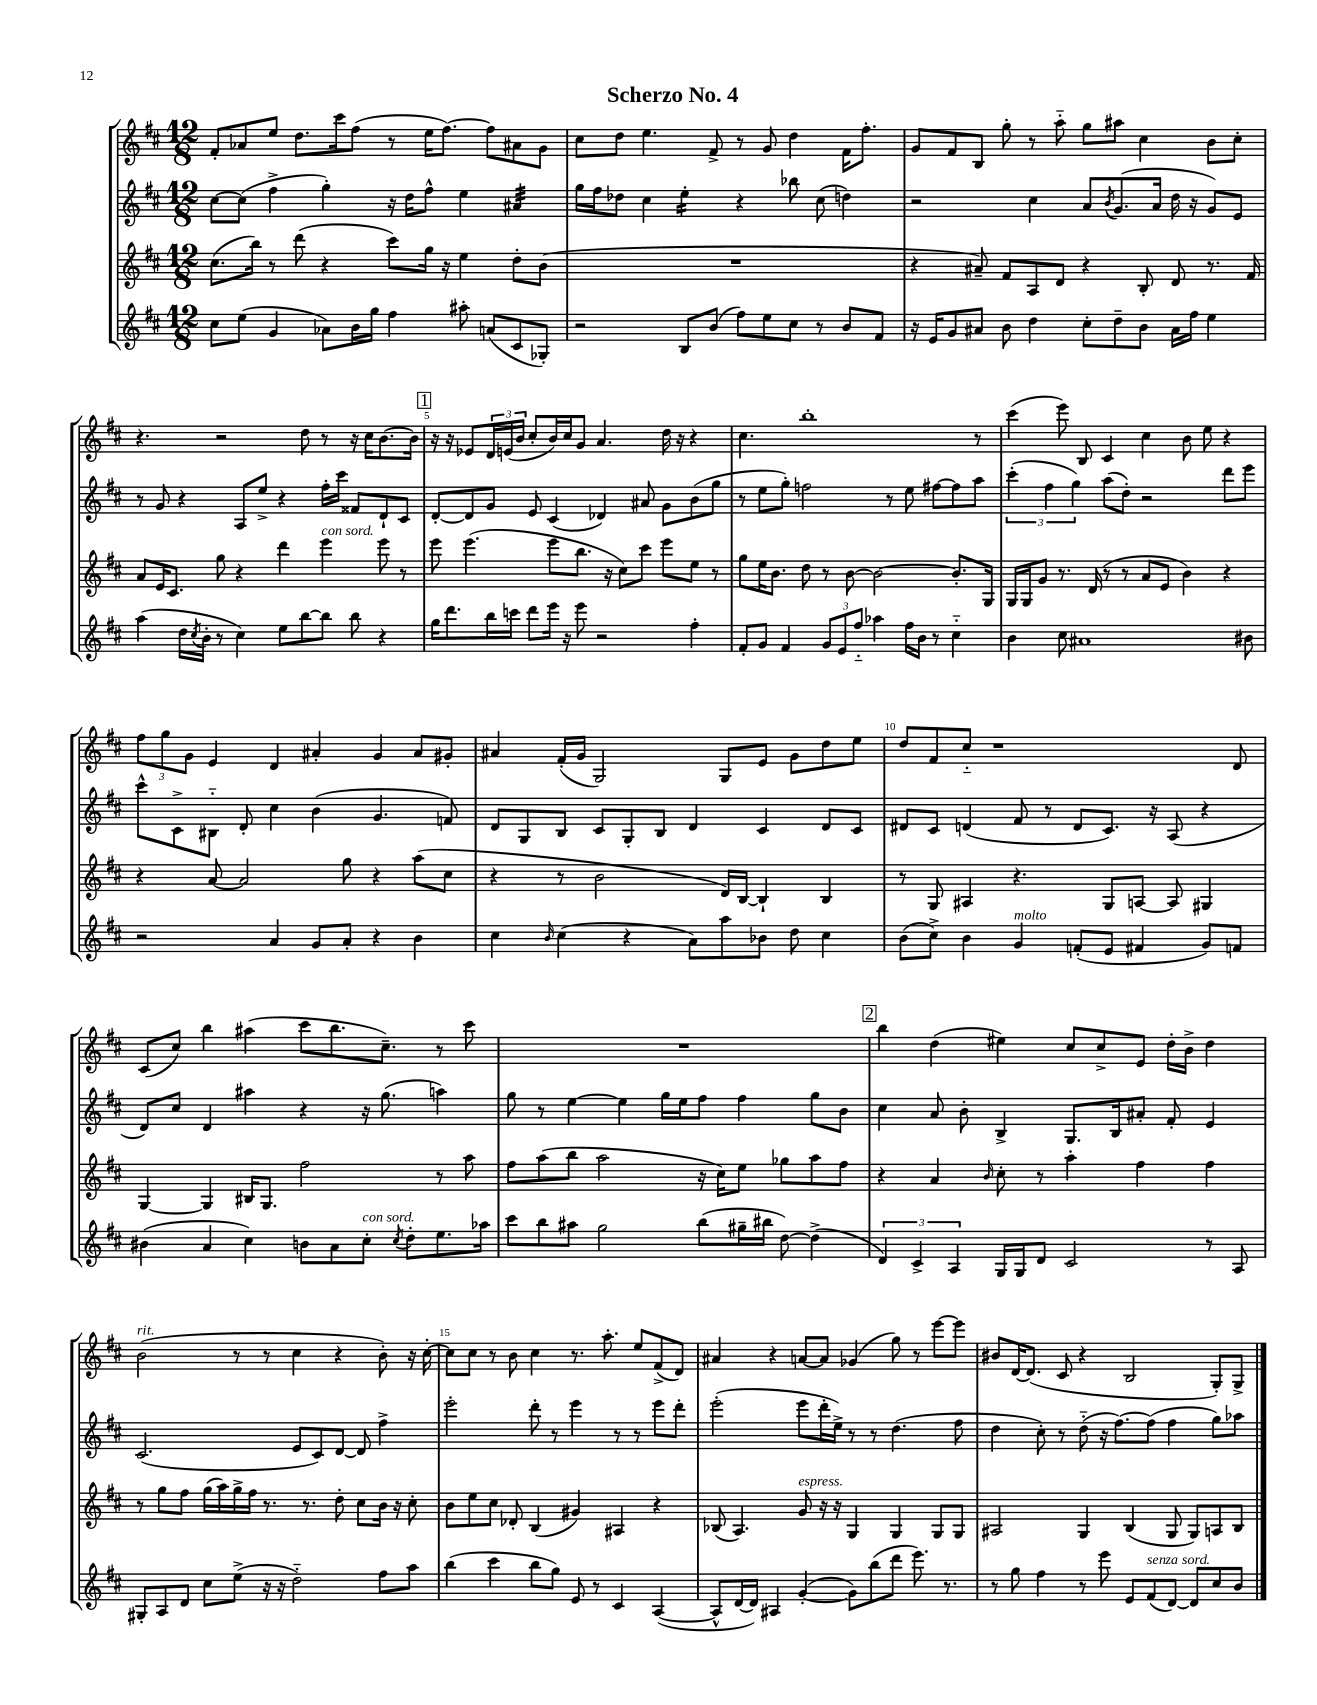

**kern	**kern	**kern	**kern
*staff4	*staff3	*staff2	*staff1
*clefG2	*clefG2	*clefG2	*clefG2
*k[f#c#]	*k[f#c#]	*k[f#c#]	*k[f#c#]
*M12/8	*M12/8	*M12/8	*M12/8
8cc#	(8.cc#	[8cc#	8f#'
(8ee	.	(8cc#]	8a-
.	16bb)	.	.
4g	8r	4ff#^	8ee
.	(8ddd	.	8.dd
8a-)	4r	4gg')	.
.	.	.	16ccc#
16b	.	.	(8ff#
16gg	.	.	.
4ff#	8ccc#)	16r	8r
.	.	16dd	.
.	16gg	8ff#^^	16ee
.	16r	.	[8.ff#)
8aa#'	4ee	4ee	.
(8a	.	.	8ff#]
8c#	8dd'	4a#	8a#
8G-')	(8b	.	8g
=	=	=	=
2r	1.r	16gg	8cc#
.	.	16ff#	.
.	.	8dd-	8dd
.	.	4cc#	4.ee
8B	.	4ee'	.
(8b	.	.	8f#^
8ff#)	.	4r	8r
8ee	.	.	8g
8cc#	.	8bb-	4dd
8r	.	(8cc#	.
8b	.	4dd)	16f#
.	.	.	8.ff#'
8f#	.	.	.
=	=	=	=
16r	4r	2r	8g
16e	.	.	.
8g	.	.	8f#
8a#	8a#~)	.	8B
8b	8f#	.	8gg'
4dd	8A	4cc#	8r
.	8d	.	8aa'~
8cc#'	4r	8a	8gg
.	.	8qb	.
8dd~	.	(8.g	8aa#
8b	8B'	.	4cc#
.	.	16a	.
16a#	8d	16dd	.
16ff#	.	16r	.
4ee	8.r	8g)	8b
.	.	8e	8cc#'
.	16f#	.	.
=	=	=	=
(4aa	8a	8r	4.r
.	16e	8g	.
.	8.c#	.	.
16dd	.	4r	.
8qcc#	.	.	.
16b'	.	.	.
8r	8gg	.	2r
4cc#)	4r	8A	.
.	.	8ee^	.
8ee	4ddd	4r	.
[8bb	.	.	8dd
8bb]	4eee	16ff#'	8r
.	.	16ccc#	.
8bb	.	8f##	16r
.	.	.	16cc#
4r	8eee	8d`	[8.b
.	8r	8c#	.
.	.	.	16b]
=	=	=	=
16gg	8eee	[8d'	16r
8.ddd	.	.	16r
.	(4.eee	8d]	8e-
16bb	.	8g	24d
.	.	.	(24e
16ccc	.	.	.
.	.	.	24b
8ddd	.	8e	8cc#'
16eee	8eee	(4c#	16b)
16r	.	.	16cc#
8eee	8.bb	.	8g
2r	.	4d-)	4.a
.	16r	.	.
.	8cc#)	.	.
.	8ccc#	8a#	.
.	8eee	8g	16dd
.	.	.	16r
4ff#'	8ee	(8b	4r
.	8r	8gg	.
=	=	=	=
8f#'	8gg	8r	4.cc#
8g	16ee	8ee	.
.	8.b	.	.
4f#	.	8gg')	.
.	8dd	2ff	1bb'
12g	8r	.	.
12e	.	.	.
.	[8b	.	.
12ff#'~	.	.	.
4aa-	2b_	.	.
.	.	8r	.
16ff#	.	8ee	.
16b	.	.	.
8r	.	[8ff#	.
4cc#'~	8.b']	8ff#]	.
.	.	8aa	8r
.	16G	.	.
=	=	=	=
4b	16G	(6ccc#'	(4ccc#
.	16G	.	.
.	8g	.	.
.	.	6ff#	.
8cc#	8.r	.	8eee)
.	.	6gg)	.
1a#	.	.	8B
.	(16d	.	.
.	8r	(8aa	4c#
.	8r	8dd')	.
.	8a	2r	4cc#
.	8e	.	.
.	4b)	.	8b
.	.	.	8ee
.	4r	8ddd	4r
8b#	.	8eee	.
=	=	=	=
2r	4r	8ccc#^^	12ff#
.	.	.	12gg
.	.	8c#^	.
.	.	.	12g
.	[8a	8B#'~	4e
.	2a]	8d'	.
4a	.	4cc#	4d
8g	.	(4b	4a#'
8a'	8gg	.	.
4r	4r	4.g	4g
4b	(8aa	.	8a#
.	8cc#	8f)	8g#'
=	=	=	=
4cc#	4r	8d	4a#
.	.	8G	.
16qqb	.	.	.
(4cc#	8r	8B	(16f#'
.	.	.	16g
.	2b	8c#	2G)
4r	.	8G'	.
.	.	8B	.
8a)	.	4d	.
8aa	16d)	.	8G
.	[16B	.	.
8b-	4B`]	4c#	8e
8dd	.	.	8g
4cc#	4B	8d	8dd
.	.	8c#	8ee
=	=	=	=
(8b	8r	8d#	8dd
8cc#^)	8G	8c#	8f#
4b	4A#	(4d	8cc#'~
.	.	.	1r
4g	4.r	8f#	.
.	.	8r	.
(8f'	.	8d	.
8e	8G	8.c#)	.
4f#	[8A	.	.
.	.	16r	.
.	8A]	(8A	.
8g)	4G#	4r	.
8f	.	.	8d
=	=	=	=
(4b#	[4G	8d)	(8c#
.	.	8cc#	8cc#)
4a	4G]	4d	4bb
4cc#)	16B#	4aa#	(4aa#
.	8.G	.	.
8b	2ff#	4r	8ccc#
8a	.	.	8.bb
8cc#'	.	16r	.
.	.	(8.gg	8.cc#~)
8qcc#	.	.	.
8dd'	.	.	.
8.ee	8r	4aa)	8r
.	8aa	.	8ccc#
16aa-	.	.	.
=	=	=	=
8ccc#	8ff#	8gg	1.r
8bb	(8aa	8r	.
8aa#	8bb	[4ee	.
2gg	2aa	.	.
.	.	4ee]	.
.	.	16gg	.
.	.	16ee	.
(8bb	16r	8ff#	.
.	16cc#)	.	.
16gg#~	8ee	4ff#	.
16bb#	.	.	.
[8dd)	8gg-	.	.
(4dd^]	8aa	8gg	.
.	8ff#	8b	.
=	=	=	=
6d)	4r	4cc#	4bb
6c#^	.	.	.
.	4a	8a	(4dd
6A	.	.	.
.	.	8b'	.
.	16qqb	.	.
16G	8cc#'	4B^	4ee#)
16G	.	.	.
8d	8r	.	.
2c#	4aa'	8.G	8cc#
.	.	.	8cc#^
.	.	16B	.
.	4ff#	8a#'	8e
.	.	8f#'	16dd'
.	.	.	16b^
8r	4ff#	4e	4dd
8A	.	.	.
=	=	=	=
8G#'	8r	(2.c#	(2b
8A	8gg	.	.
8d	8ff#	.	.
8cc#	(16gg	.	.
.	16aa)	.	.
(8ee^	16gg^	.	8r
.	16ff#	.	.
16r	8.r	.	8r
16r	.	.	.
2dd'~)	.	8e	4cc#
.	8.r	.	.
.	.	8c#)	.
.	8dd'	[8d	4r
.	8cc#	8d]	.
8ff#	16b	4ff#^	8b')
.	16r	.	.
8aa	8cc#'	.	16r
.	.	.	[16cc#'
=	=	=	=
(4bb	8b	2eee'	8cc#]
.	8ee	.	8cc#
4ccc#	8cc#	.	8r
.	8d-'	.	8b
8bb	(4B	8ddd'	4cc#
8gg)	.	8r	.
8e	4g#)	4eee	8.r
8r	.	.	.
.	.	.	8.aa'
4c#	4A#	8r	.
.	.	8r	8ee
([4A	4r	8eee	(8f#^
.	.	8ddd'	8d)
=	=	=	=
8A^^]	(8B-	(2eee'	4a#
[16d	4.A)	.	.
16d])	.	.	.
4A#	.	.	4r
([4g'	8g	8eee	[8a
.	16r	16ddd'	8a]
.	16r	16ee^)	.
8g])	4G	8r	(4g-
(8bb	.	8r	.
8ddd	4G	(4.dd	8gg)
8.eee)	.	.	8r
.	8G	.	[8eee
8.r	.	.	.
.	8G	8ff#	8eee]
=	=	=	=
8r	2A#	4dd	8b#
8gg	.	.	[16d
.	.	.	(8.d]
4ff#	.	8cc#')	.
.	.	8r	8c#
8r	4G	(8dd'~	4r
8eee	.	16r	.
.	.	[8.ff#)	.
8e	(4B	.	2B
(8f#	.	(8ff#]	.
[8d)	8G	4ff#	.
8d]	8G)	.	.
8cc#	8A	8gg)	8G')
8b	8B	8aa-	8G^
==	==	==	==
*-	*-	*-	*-
